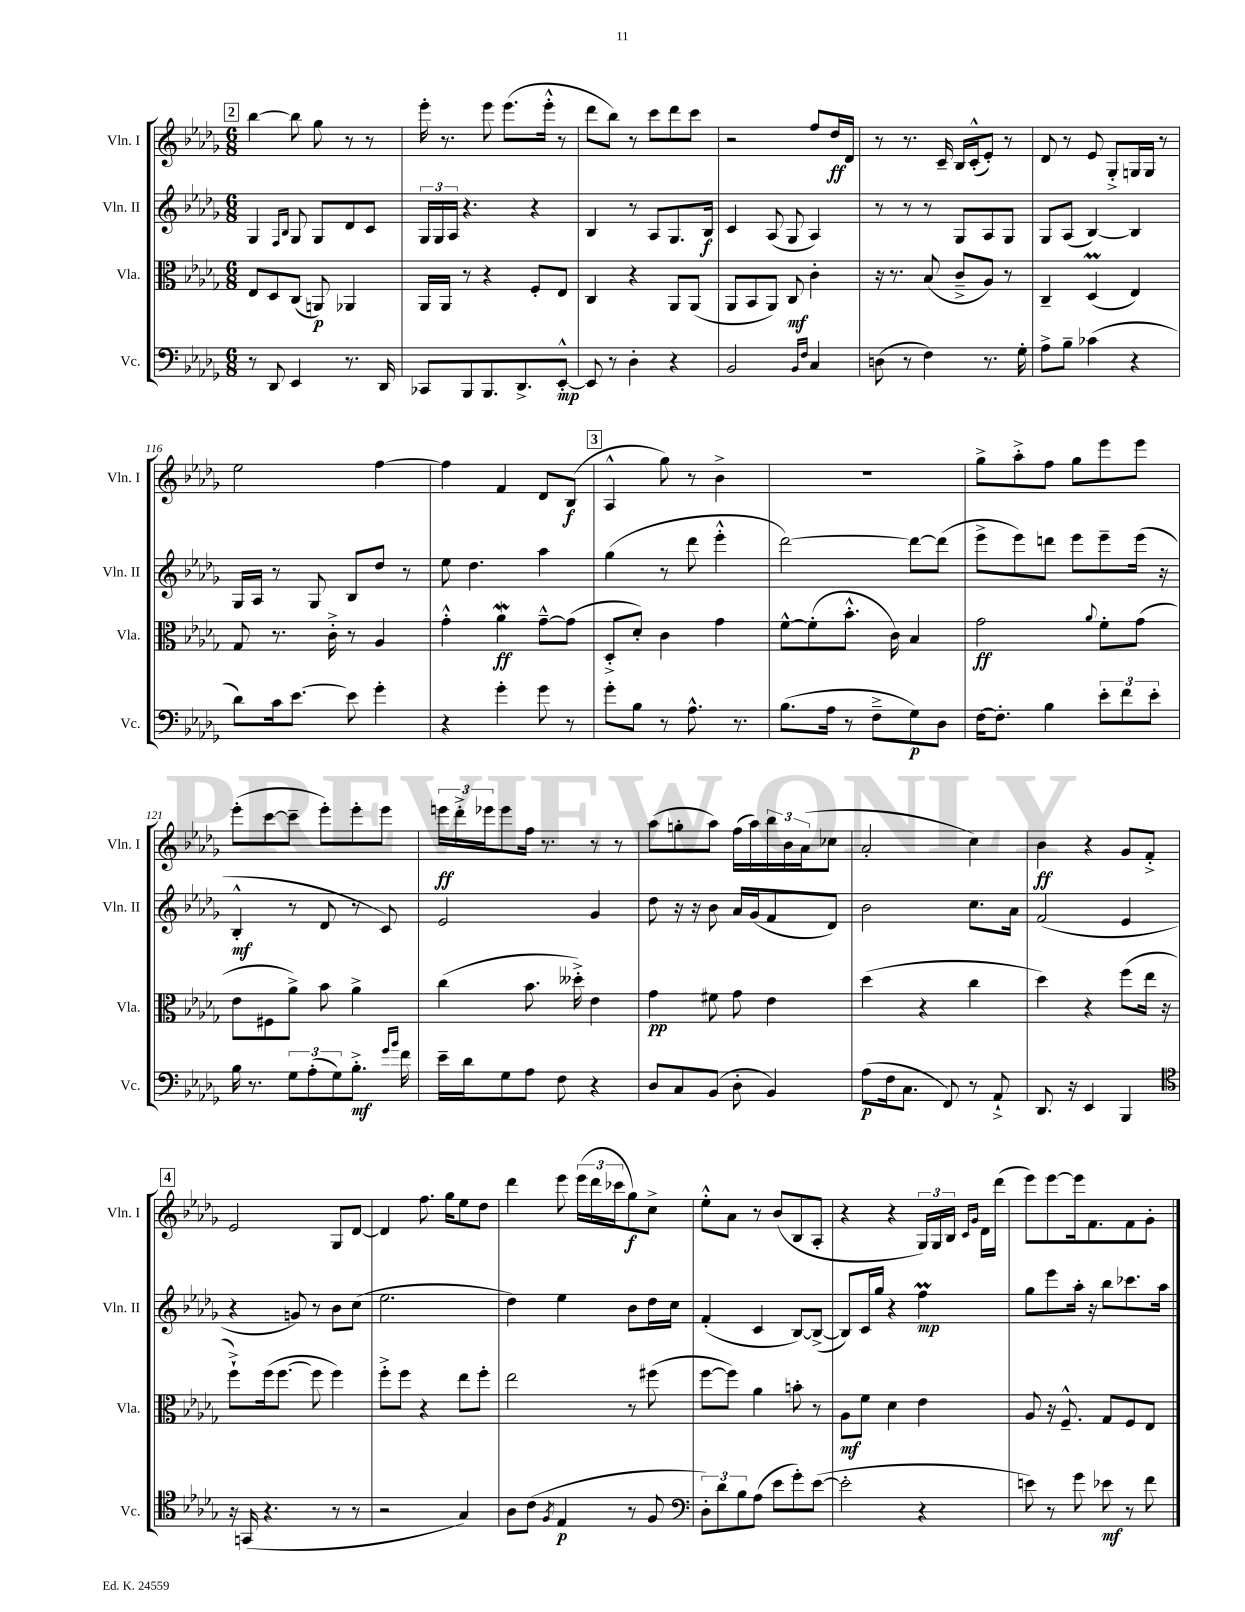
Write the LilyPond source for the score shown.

<<
\new StaffGroup <<
\new Staff = "s0" \with { instrumentName = "Vln. I" shortInstrumentName = "Vln. I" } {
    \clef treble \key des \major \numericTimeSignature \time 6/8
    \mark \markup { \box "2" } bes''4~ bes''8 ges''8 r8 r8 |
    ees'''16-. r8. ees'''8 ees'''8.( ees'''16-.-^ r8 |
    des'''8 bes''8) r8 c'''8 des'''8 c'''8 |
    r2 f''8 des''16\ff des'16 |
    r8 r8. c'16-- bes16 c'16-.-^( ees'8-.) r8 |
    des'8 r8 ees'8 ges8-.-> g16 g16 r8 |
    ees''2 f''4~ |
    f''4 f'4 des'8 bes8\f( |
    \mark \markup { \box "3" } aes4-^ ges''8) r8 bes'4-> |
    R2. |
    ges''8-> aes''8-.-> f''8 ges''8 ees'''8 ees'''8 |
    ees'''8-.( c'''8~ c'''8-- ees'''8-.) ees'''8-. ees'''8 |
    \tuplet 3/2 { e'''16\ff des'''16-.-> ees'''16 } ees'''8 f''16 r8. r8 r8 |
    aes''8( g''8-. aes''8) f''16( aes''16) \tuplet 3/2 { bes''16 bes'16 aes'16( } ces''8 |
    aes'2-. c''4) |
    bes'4\ff r4 ges'8 f'8-.-> |
    \mark \markup { \box "4" } ees'2 ges8 des'8~ |
    des'4 f''8. ges''16 ees''8 des''8 |
    des'''4 ees'''8 \tuplet 3/2 { ees'''16( des'''16 ces'''16 } ges''8\f) c''8-> |
    ees''8-.-^ aes'8 r8 bes'8( bes8 aes8-. |
    r4 r4 \tuplet 3/2 { ges16) ges16 bes16 } \grace { c'16 ges'16 } des'16 des'''16( |
    ees'''8) ees'''8~ ees'''16 f'8. f'8 ges'8-. \bar "|." |
}
\new Staff = "s1" \with { instrumentName = "Vln. II" shortInstrumentName = "Vln. II" } {
    \clef treble \key des \major \numericTimeSignature \time 6/8
    \mark \markup { \box "2" } ges4 \grace { f16 bes16 } ges8 ges8 des'8 c'8 |
    \tuplet 3/2 { ges16 ges16 aes16 } r4. r4 |
    bes4 r8 aes8 ges8. bes16\f |
    c'4 aes8( ges8 aes4) |
    r8 r8 r8 ges8 aes8 ges8 |
    ges8 aes8( bes4~) bes4 |
    ges16 aes16 r8 ges8 bes8 des''8 r8 |
    ees''8 des''4. aes''4 |
    \mark \markup { \box "3" } ges''4( r8 des'''8 ees'''4-.-^ |
    des'''2~) des'''8~ des'''8( |
    ees'''8-> ees'''8) d'''8 ees'''8 ees'''8-- ees'''16( r16 |
    bes4-.-^\mf r8 des'8 r8 c'8) |
    ees'2 ges'4 |
    des''8 r16 r16 bes'8 aes'16 ges'16( f'8 des'8) |
    bes'2 c''8. aes'16 |
    f'2( ees'4 |
    \mark \markup { \box "4" } r4 g'8) r8 bes'8 c''8( |
    ees''2. |
    des''4) ees''4 bes'8 des''16 c''16 |
    f'4-.( c'4 bes8~) bes8~->( |
    bes8) c'16 ges''16 r4 f''4\prall\mp |
    ges''8 ees'''8 aes''16-. r16 bes''8 ces'''8. aes''16 \bar "|." |
}
\new Staff = "s2" \with { instrumentName = "Vla." shortInstrumentName = "Vla." } {
    \clef alto \key des \major \numericTimeSignature \time 6/8
    \mark \markup { \box "2" } ees8 des8 c8( a,8\p) aes,4 |
    aes,16 aes,16 r8 r4 f8-. ees8 |
    c4 r4 aes,8 aes,8( |
    aes,8 bes,8 aes,8) c8\mf c'4-. |
    r16 r8. bes8( c'8---> aes8) r8 |
    c4-- des4\prall( ees4) |
    ges8 r8. c'16-.-> r8 aes4 |
    ges'4-.-^ aes'4\mordent\ff ges'8~---^ ges'8( |
    \mark \markup { \box "3" } des8-.-> des'8-.) c'4 ges'4 |
    f'8~-^ f'8-.( bes'8.-.-^ c'16) bes4 |
    ges'2\ff \appoggiatura { aes'8 } f'8-. ges'8( |
    ees'8 fis8 aes'8->) bes'8 aes'4-> |
    c''4( bes'8. deses''16-.->) ees'4 |
    ges'4\pp fis'8 ges'8 ees'4 |
    des''4( r4 c''4 |
    des''4) r4 f''8( ees''16 r16 |
    \mark \markup { \box "4" } f''8-!->) f''16( f''8.~ f''8 f''4) |
    f''8-.-> f''8 r4 ees''8 f''8-. |
    ees''2 r8 fis''8( |
    f''8~ f''8) aes'4 b'8-. r8 |
    aes8\mf f'8 des'4 ees'4 |
    aes8 r16 f8.---^ ges8 f8 ees8 \bar "|." |
}
\new Staff = "s3" \with { instrumentName = "Vc." shortInstrumentName = "Vc." } {
    \clef bass \key des \major \numericTimeSignature \time 6/8
    \mark \markup { \box "2" } r8 des,8 ees,4 r8. des,16 |
    ces,8 bes,,8 bes,,8. des,8.-> ees,8~-.-^\mp |
    ees,8 r8 des4-. r4 |
    bes,2 \grace { bes,16 f16 } c4 |
    d8( r8 f4) r8. ges16-. |
    aes8-> bes8-- ces'4( r4 |
    des'8) c'16 ees'8.~ ees'8 ges'4-. |
    r4 ges'4-. ges'8 r8 |
    \mark \markup { \box "3" } ges'8-. bes8 r8 aes8.-^ r8. |
    bes8.( aes16 r8 f8---> ges8\p) des8 |
    f16~ f8.-. bes4 \tuplet 3/2 { ees'8-. f'8 ees'8-. } |
    bes16 r8. \tuplet 3/2 { ges8 aes8-.( ges8) } bes8.-.->\mf \grace { ges'16 bes'16 } f'16 |
    ees'16-- des'16 ges8 aes8 f8 r4 |
    des8 c8 bes,8( des8-. bes,4) |
    aes8\p( f16 c8. f,8) r8 aes,8-!-> |
    des,8. r16 ees,4 bes,,4 |
    \mark \markup { \box "4" } \clef tenor r16 g,16( r4. r8 r8 |
    r2 ges4) |
    aes8 c'8( \acciaccatura { f8 } ees4\p r8 f8 |
    \clef bass \tuplet 3/2 { des8-.) des'8 bes8 } aes8( ees'8 ges'8-.) ees'8~( |
    ees'2-. r4 |
    e'8) r8 ges'8 ees'8\mf r8 f'8 \bar "|." |
}
>>
>>
\layout { \context { \Score currentBarNumber = #110 } }
